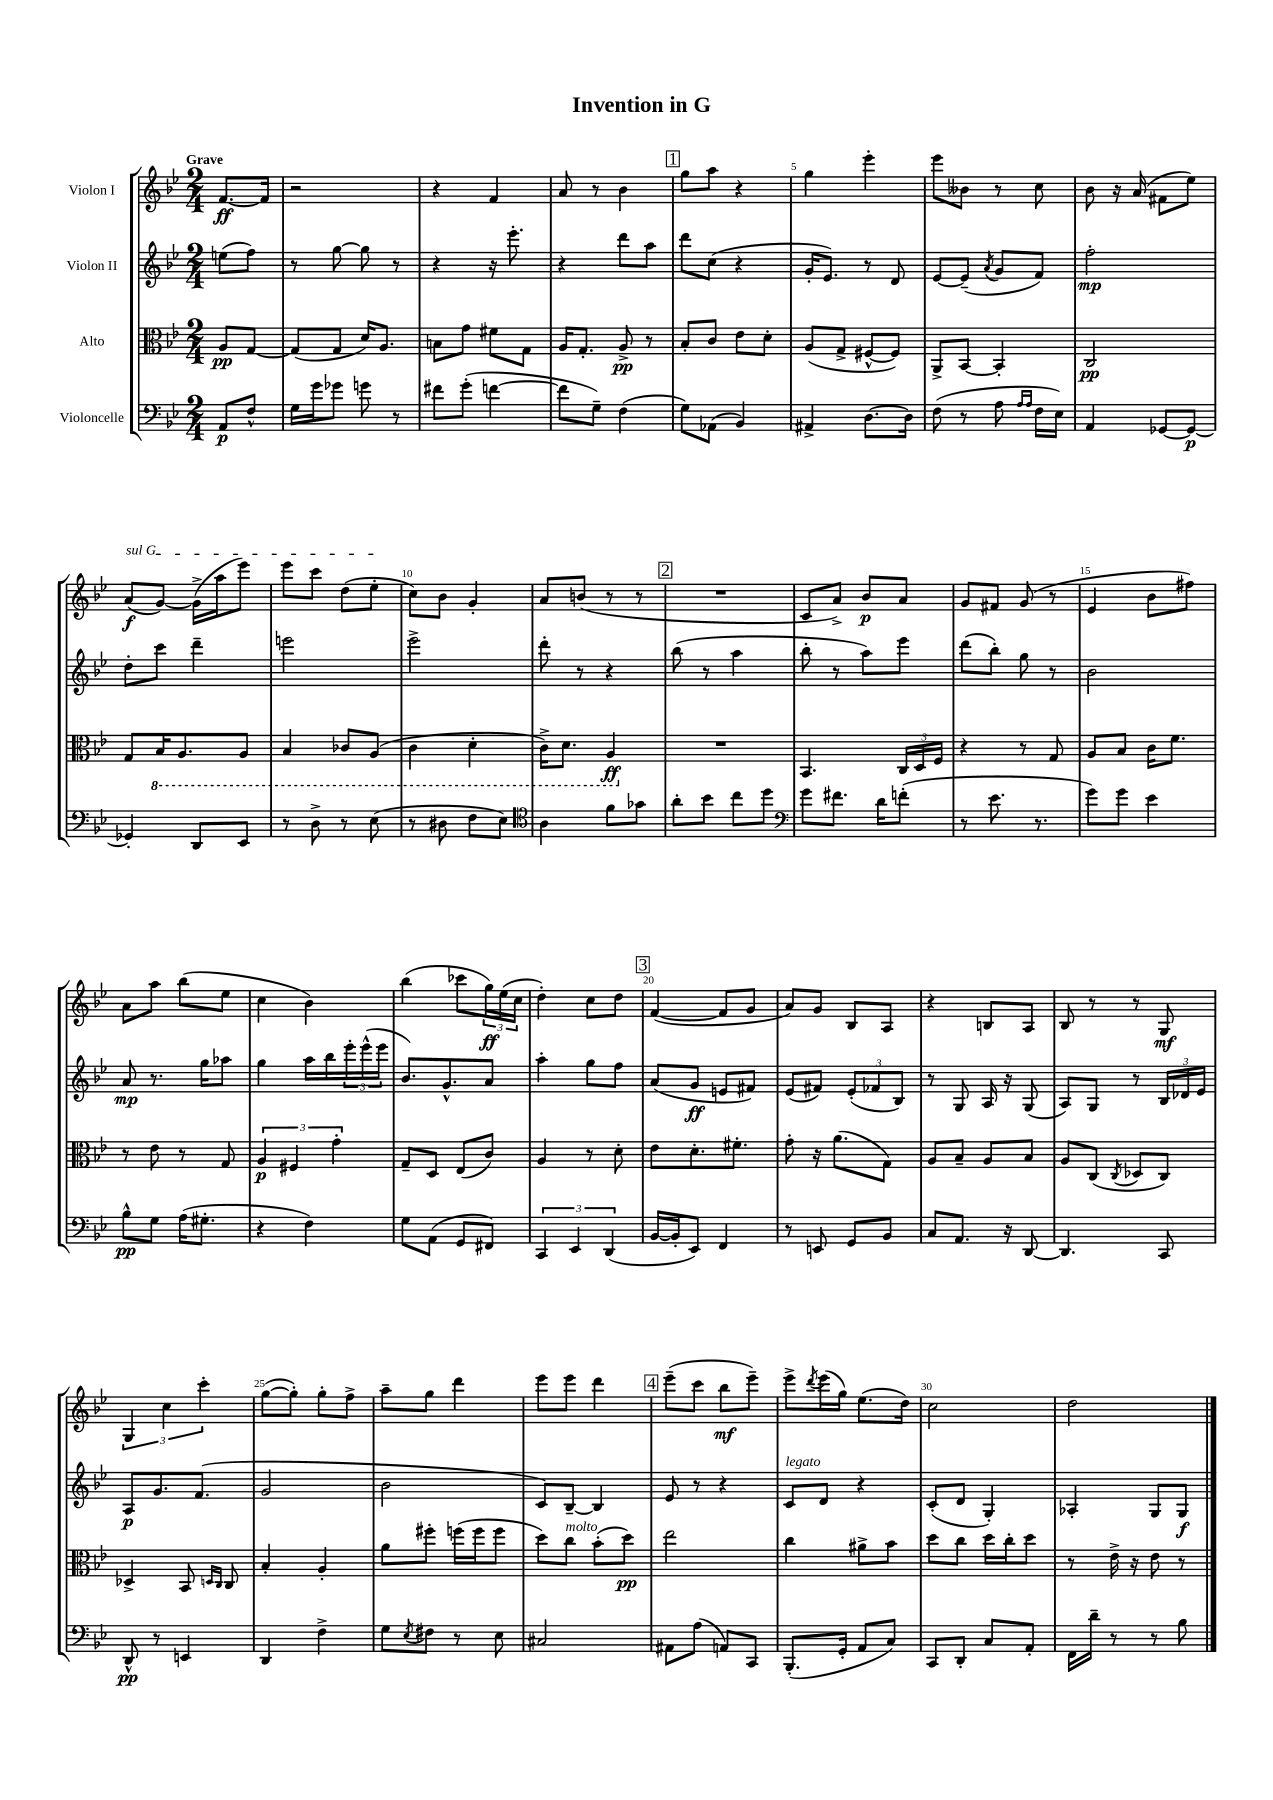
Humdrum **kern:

**kern	**dynam	**kern	**dynam	**kern	**dynam	**kern	**dynam
*part4	*part4	*part3	*part3	*part2	*part2	*part1	*part1
*staff4	*staff4	*staff3	*staff3	*staff2	*staff2	*staff1	*staff1
*I"Violoncelle	*	*I"Alto	*	*I"Violon II	*	*I"Violon I	*
*clefF4	*	*clefC3	*	*clefG2	*	*clefG2	*
*k[b-e-]	*	*k[b-e-]	*	*k[b-e-]	*	*k[b-e-]	*
*M2/4	*	*M2/4	*	*M2/4	*	*M2/4	*
=	=	=	=	=	=	=	=
!	!	!	!	!	!	!LO:TX:a:B:t=Grave	!
8AA/L	p	8A/L	pp	(8een\L	.	[8.f/L	ff
8F^^/J	.	[8G/J	.	8ff\J)	.	.	.
.	.	.	.	.	.	16f/Jk]	.
=1	=1	=1	=1	=1	=1	=1	=1
16G\LL	.	(8G/L]	.	8r	.	2r	.
16g\J	.	.	.	.	.	.	.
8g-X\J	.	8G/J	.	[8gg\	.	.	.
8gn\	.	16d/KL)	.	8gg\]	.	.	.
.	.	8.A/J	.	.	.	.	.
8r	.	.	.	8r	.	.	.
=2	=2	=2	=2	=2	=2	=2	=2
8f#X\L	.	8Bn\L	.	4r	.	4r	.
(8g'\J	.	8g\J	.	.	.	.	.
[4fn\	.	8f#X\L	.	16r	.	4f/	.
.	.	.	.	8.eee-'\	.	.	.
.	.	8G\J	.	.	.	.	.
=3	=3	=3	=3	=3	=3	=3	=3
8f\L]	.	16A/KL	.	4r	.	8a/	.
.	.	8.G'/J	.	.	.	.	.
8G~\J)	.	.	.	.	.	8r	.
(4F\	.	8A^/	pp	8ddd\L	.	4b-\	.
.	.	8r	.	8aa\J	.	.	.
!!LO:REH:place=s1:t=1
=4	=4	=4	=4	=4	=4	=4	=4
8G\L)	.	8B-'/L	.	8ddd\L	.	8gg\L	.
(8AA-X\J	.	8c/J	.	(8cc\J	.	8aa\J	.
4BB-/)	.	8e-\L	.	4r	.	4r	.
.	.	8d'\J	.	.	.	.	.
=5	=5	=5	=5	=5	=5	=5	=5
4AA#X^/	.	(8A/L	.	16g'/KL	.	4gg\	.
.	.	.	.	8.e-/J)	.	.	.
.	.	8G^/J	.	.	.	.	.
[8.D\L	.	[8F#X^^/L	.	8r	.	4eee-'\	.
.	.	8F#/J])	.	8d/	.	.	.
16D\Jk]	.	.	.	.	.	.	.
=6	=6	=6	=6	=6	=6	=6	=6
(8F\	.	8AA^/L	.	[8e-/L	.	8eee-\L	.
8r	.	[8BB-/J	.	(8e-~/J]	.	8b--X\J	.
.	.	.	.	8qa/	.	.	.
8A\	.	4BB-'/]	.	8g/L	.	8r	.
16qqA/LL	.	.	.	.	.	.	.
16qqA/JJ	.	.	.	.	.	.	.
16F\LL	.	.	.	8f/J)	.	8cc\	.
16E-\JJ)	.	.	.	.	.	.	.
=7	=7	=7	=7	=7	=7	=7	=7
4AA/	.	2C/	pp	2ff'\	mp	8b-\	.
.	.	.	.	.	.	16r	.
.	.	.	.	.	.	(16a/	.
[8GG-X/L	.	.	.	.	.	8f#X\L	.
8GG-/J_	p	.	.	.	.	8ee-\J)	.
!!LO:LB:g=z
=8	=8	=8	=8	=8	=8	=8	=8
!	!	!	!	!	!	!LO:TX:a:i:t=sul G	!
4GG-X'/]	.	8G/L	.	8dd'\L	.	(8a/L	f
*	*	*8ba	*	*	*	*	*
.	.	16BB-/K	.	8ccc\J	.	[8g/J)	.
.	.	8.AA/	.	.	.	.	.
8DD/L	.	.	.	4ddd~\	.	(16g^\LL]	.
.	.	.	.	.	.	16aa\J	.
8EE-/J	.	8AA/J	.	.	.	8eee-\J)	.
=9	=9	=9	=9	=9	=9	=9	=9
8r	.	4BB-/	.	2eeen\	.	8eee-\L	.
8D^\	.	.	.	.	.	8ccc\J	.
8r	.	8C-X/L	.	.	.	(8dd\L	.
(8E-\	.	(8AA/J	.	.	.	8ee-'\J	.
=10	=10	=10	=10	=10	=10	=10	=10
8r	.	4C\	.	2eee-^\	.	8cc\L)	.
8D#X\	.	.	.	.	.	8b-\J	.
8F\L	.	4D'\	.	.	.	4g'/	.
8E-\J)	.	.	.	.	.	.	.
=11	=11	=11	=11	=11	=11	=11	=11
*clefC4	*	*	*	*	*	*	*
4A\	.	16C^\KL)	.	8ddd'\	.	8a/L	.
.	.	8.D\J	.	.	.	.	.
.	.	.	.	8r	.	(8bn/J	.
8f\L	.	4AA/	ff	4r	.	8r	.
8g-X\J	.	.	.	.	.	8r	.
!!LO:REH:place=s1:t=2
=12	=12	=12	=12	=12	=12	=12	=12
*	*	*X8ba	*	*	*	*	*
8a'\L	.	2r	.	(8bb-\	.	2r	.
8b-\J	.	.	.	8r	.	.	.
8cc\L	.	.	.	4aa\	.	.	.
8dd\J	.	.	.	.	.	.	.
=13	=13	=13	=13	=13	=13	=13	=13
*clefF4	*	*	*	*	*	*	*
8g\L	.	4.BB-/	.	8bb-'\	.	8c/L	.
8.f#X\J	.	.	.	8r	.	8a^/J)	.
.	.	.	.	8aa\L)	.	8b-/L	p
16d\KL	.	.	.	.	.	.	.
(8fn'\J	.	24C/LL	.	8eee-\J	.	8a/J	.
.	.	24D/	.	.	.	.	.
.	.	24F/JJ	.	.	.	.	.
=14	=14	=14	=14	=14	=14	=14	=14
8r	.	4r	.	(8ddd\L	.	8g/L	.
8.e-\	.	.	.	8bb-'\J)	.	8f#X/J	.
.	.	8r	.	8gg\	.	(8g/	.
8.r	.	.	.	.	.	.	.
.	.	8G/	.	8r	.	8r	.
=15	=15	=15	=15	=15	=15	=15	=15
8g\L)	.	8A/L	.	2b-\	.	4e-/	.
8g\J	.	8B-/J	.	.	.	.	.
4e-\	.	16c\KL	.	.	.	8b-\L	.
.	.	8.f\J	.	.	.	.	.
.	.	.	.	.	.	8ff#X\J)	.
!!LO:LB:g=z
=16	=16	=16	=16	=16	=16	=16	=16
8B-^^\L	pp	8r	.	8a/	mp	8a\L	.
8G\J	.	8e-\	.	8.r	.	8aa\J	.
(16A\KL	.	8r	.	.	.	(8bb-\L	.
8.G#X'\J	.	.	.	16gg\KL	.	.	.
.	.	8G/	.	8aa-X\J	.	8ee-\J	.
=17	=17	=17	=17	=17	=17	=17	=17
4r	.	6A/	p	4gg\	.	4cc\	.
.	.	6F#X/	.	.	.	.	.
4F\)	.	.	.	16aa\LL	.	4b-\)	.
.	.	.	.	16bb-\	.	.	.
.	.	6g'\	.	.	.	.	.
.	.	.	.	24eee-'\	.	.	.
.	.	.	.	(24eee-^^\	.	.	.
.	.	.	.	24eee-\JJ	.	.	.
=18	=18	=18	=18	=18	=18	=18	=18
8G\L	.	8G~/L	.	8.b-/L)	.	(4bb-\	.
(8AA\J	.	8D/J	.	.	.	.	.
.	.	.	.	8.g^^/	.	.	.
8GG/L	.	(8E-/L	.	.	.	8ccc-X\L	.
8FF#X/J)	.	8c/J)	.	8a/J	.	24gg\L)	ff
.	.	.	.	.	.	(24ee-\	.
.	.	.	.	.	.	24cc\JJ	.
=19	=19	=19	=19	=19	=19	=19	=19
6CC/	.	4A/	.	4aa'\	.	4dd'\)	.
6EE-/	.	.	.	.	.	.	.
.	.	8r	.	8gg\L	.	8cc\L	.
(6DD/	.	.	.	.	.	.	.
.	.	8d'\	.	8ff\J	.	8dd\J	.
!!LO:REH:place=s1:t=3
=20	=20	=20	=20	=20	=20	=20	=20
[16BB-/LL	.	8e-\L	.	(8a/L	.	([4f/	.
16BB-'/J]	.	.	.	.	.	.	.
8EE-/J)	.	8.d'\	.	8g/J	ff	.	.
4FF/	.	.	.	8en/L	.	8f/L]	.
.	.	8.f#X'\J	.	.	.	.	.
.	.	.	.	8f#X/J)	.	8g/J	.
=21	=21	=21	=21	=21	=21	=21	=21
8r	.	8g'\	.	(8e-/L	.	8a/L)	.
8EEn/	.	16r	.	8f#X/J)	.	8g/J	.
.	.	(8.a\L	.	.	.	.	.
8GG/L	.	.	.	(12e-'/L	.	8B-/L	.
.	.	.	.	12f-X/	.	.	.
8BB-/J	.	8G\J)	.	.	.	8A/J	.
.	.	.	.	12B-/J)	.	.	.
=22	=22	=22	=22	=22	=22	=22	=22
8C/L	.	8A/L	.	8r	.	4r	.
8.AA/J	.	8B-~/J	.	8G/	.	.	.
.	.	8A/L	.	16A/	.	8Bn/L	.
16r	.	.	.	16r	.	.	.
[8DD/	.	8B-/J	.	(8G/	.	8A/J	.
=23	=23	=23	=23	=23	=23	=23	=23
4.DD/]	.	8A/L	.	8A/L)	.	8B-/	.
.	.	(8C/J	.	8G/J	.	8r	.
.	.	8qC/	.	.	.	.	.
.	.	8D-X/L	.	8r	.	8r	.
8CC/	.	8C/J)	.	24B-/LL	.	8G/	mf
.	.	.	.	24d-X/	.	.	.
.	.	.	.	24e-/JJ	.	.	.
!!LO:LB:g=z
=24	=24	=24	=24	=24	=24	=24	=24
8DD^^/	pp	4D-X^/	.	8A/L	p	6G/	.
8r	.	.	.	8.g/	.	.	.
.	.	.	.	.	.	6cc\	.
4EEn/	.	8BB-/	.	.	.	.	.
.	.	.	.	(8.f/J	.	.	.
.	.	.	.	.	.	6ccc'\	.
.	.	16qqDn/LL	.	.	.	.	.
.	.	16qqC/JJ	.	.	.	.	.
.	.	8C/	.	.	.	.	.
=25	=25	=25	=25	=25	=25	=25	=25
4DD/	.	4B-'/	.	2g/	.	([8gg\L	.
.	.	.	.	.	.	8gg'\J])	.
4F^\	.	4A'/	.	.	.	8gg'\L	.
.	.	.	.	.	.	8ff^\J	.
=26	=26	=26	=26	=26	=26	=26	=26
8G\L	.	8a\L	.	2b-\	.	8aa~\L	.
8qE-/	.	.	.	.	.	.	.
8F#X\J	.	8ff#X'\J	.	.	.	8gg\J	.
8r	.	(16ffn\LL	.	.	.	4ddd\	.
.	.	16ff\J	.	.	.	.	.
8E-\	.	8ff\J	.	.	.	.	.
=27	=27	=27	=27	=27	=27	=27	=27
2C#X/	.	8dd\L)	.	8c/L)	.	8eee-\L	.
!	!	!LO:TX:a:i:t=molto	!	!	!	!	!
.	.	8cc\J	.	[8B-~/J	.	8eee-\J	.
.	.	(8b-'\L	.	4B-/]	.	4ddd\	.
.	.	8dd\J)	pp	.	.	.	.
!!LO:REH:place=s1:t=4
=28	=28	=28	=28	=28	=28	=28	=28
8AA#X\L	.	2ee-\	.	8e-/	.	(8eee-~\L	.
(8A\J	.	.	.	8r	.	8ccc\J	.
8AAn/L)	.	.	.	4r	.	8bb-\L	mf
8CC/J	.	.	.	.	.	8eee-~\J)	.
=29	=29	=29	=29	=29	=29	=29	=29
!	!	!	!	!LO:TX:a:i:t=legato	!	!	!
(8.BBB-'/L	.	4cc\	.	8c/L	.	8eee-^\L	.
.	.	.	.	.	.	8qddd/	.
.	.	.	.	8d/J	.	(16eee-\L	.
16GG'/Jk	.	.	.	.	.	16gg\JJ)	.
8AA/L	.	8a#X^\L	.	4r	.	(8.ee-\L	.
8C/J)	.	8b-\J	.	.	.	.	.
.	.	.	.	.	.	16dd\Jk)	.
=30	=30	=30	=30	=30	=30	=30	=30
8CC/L	.	8dd\L	.	(8c'/L	.	2cc\	.
8DD'/J	.	8cc\J	.	8d/J	.	.	.
8C/L	.	16dd\LL	.	4G'/)	.	.	.
.	.	16cc'\J	.	.	.	.	.
8AA'/J	.	8dd\J	.	.	.	.	.
=31	=31	=31	=31	=31	=31	=31	=31
16FF\LL	.	8r	.	4A-X'/	.	2dd\	.
16d~\JJ	.	.	.	.	.	.	.
8r	.	16e-^\	.	.	.	.	.
.	.	16r	.	.	.	.	.
8r	.	8e-\	.	8G/L	.	.	.
8B-\	.	8r	.	8G/J	f	.	.
==	==	==	==	==	==	==	==
*-	*-	*-	*-	*-	*-	*-	*-
